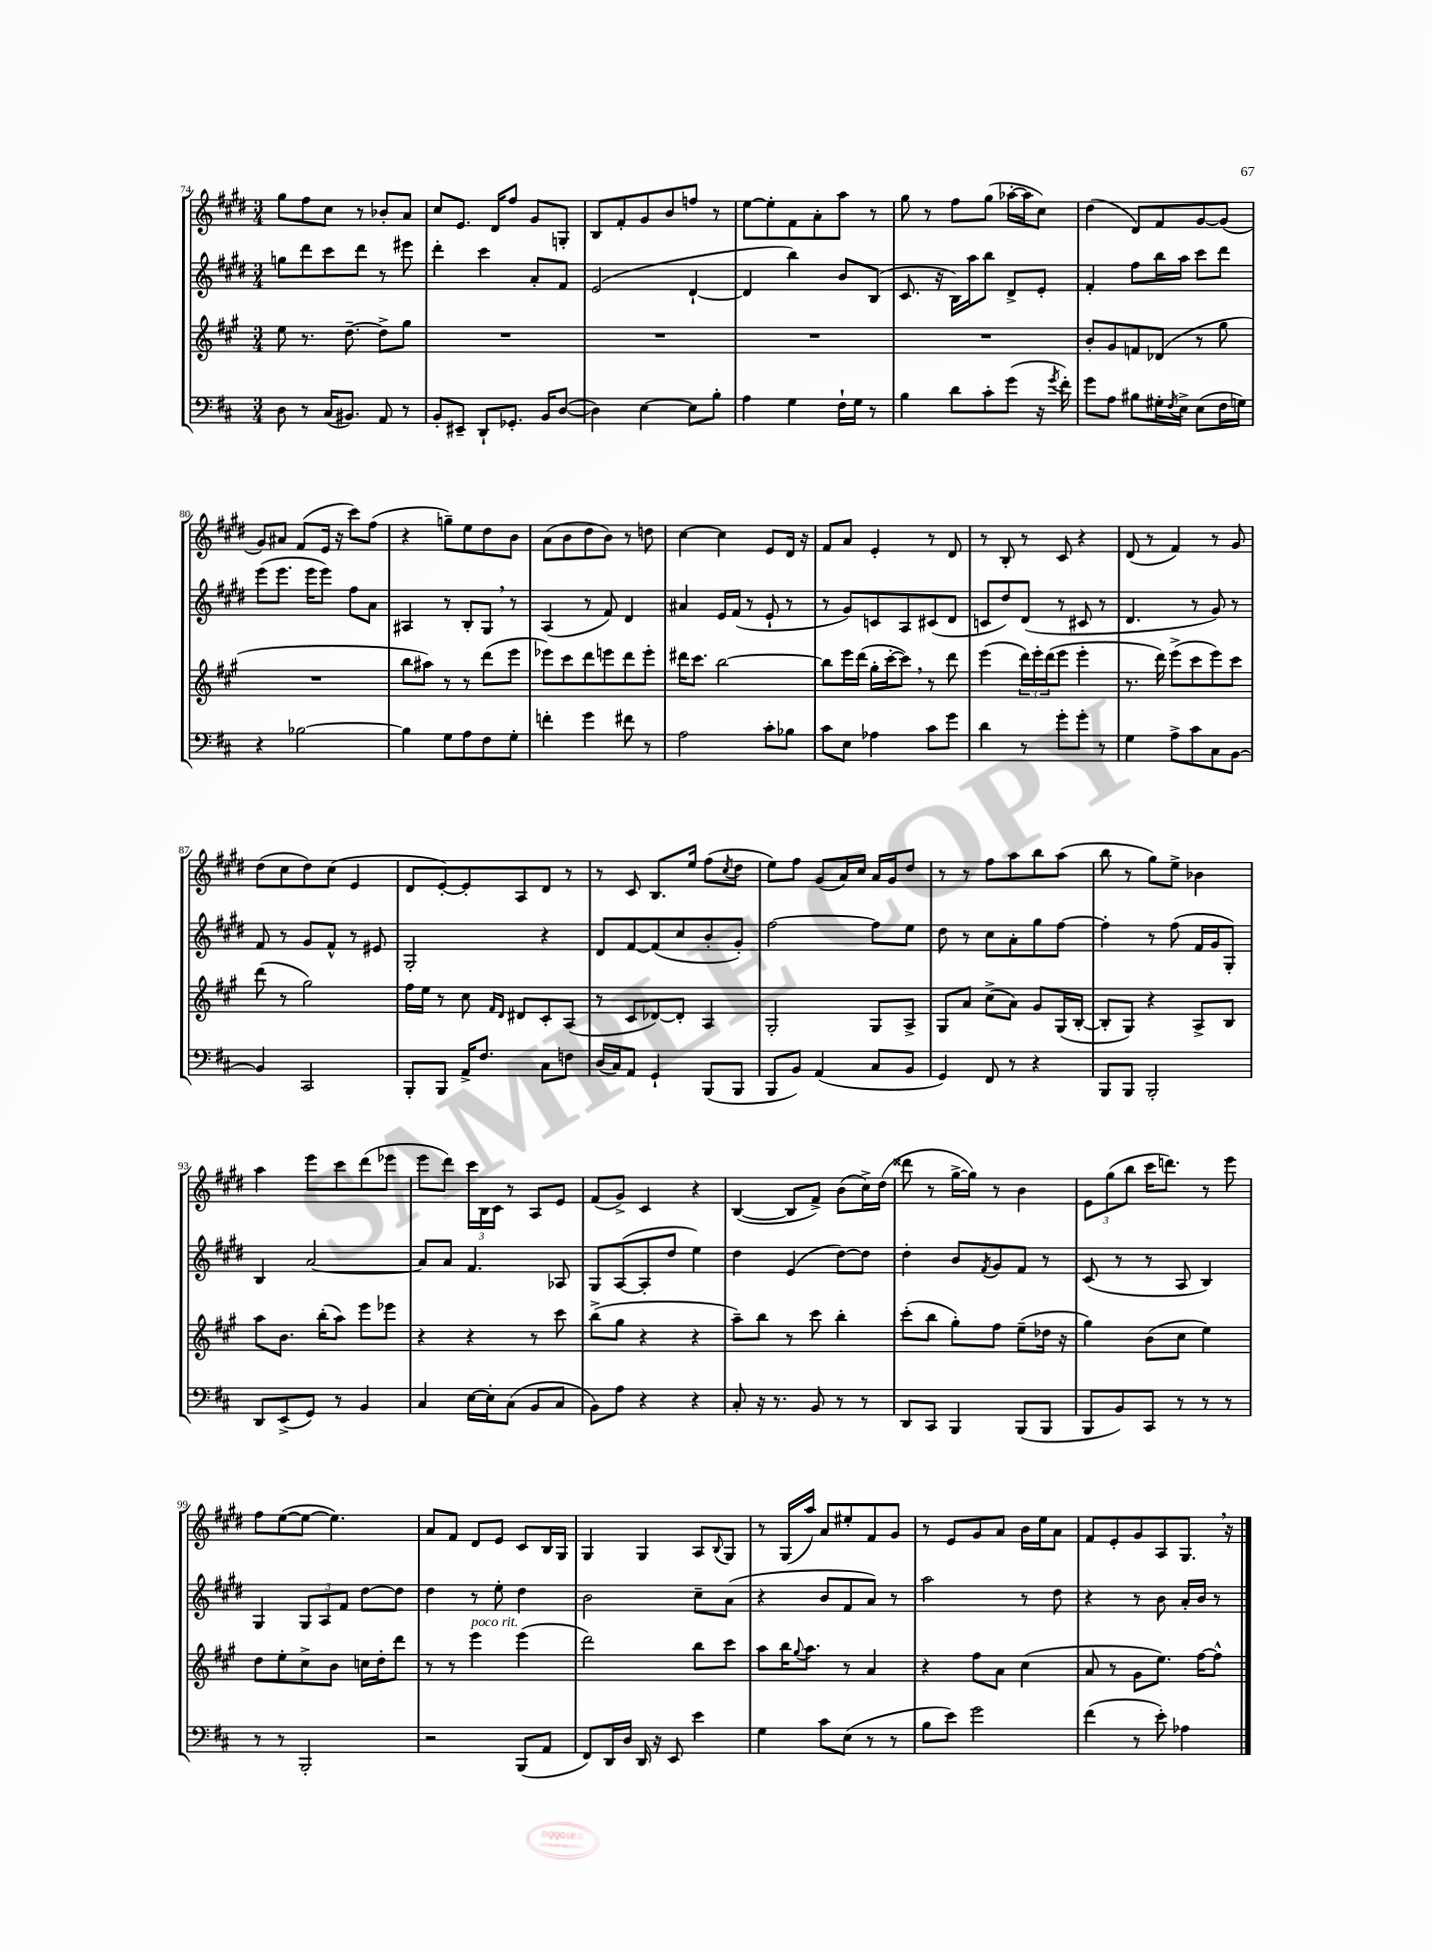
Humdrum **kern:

**kern	**kern	**kern	**kern
*staff4	*staff3	*staff2	*staff1
*clefF4	*clefG2	*clefG2	*clefG2
*k[f#c#]	*k[f#c#g#]	*k[f#c#g#d#]	*k[f#c#g#d#]
*M3/4	*M3/4	*M3/4	*M3/4
8D	8ee	8gg	8gg#
8r	8.r	8ddd#	8ff#
(16C#	.	8ccc#	8cc#
8.BB#)	[8.dd~	.	.
.	.	8ddd#	8r
8AA	8dd^]	8r	8b-'
8r	8gg#	8eee#	8a
=	=	=	=
8BB'	2.r	4ddd#'	8cc#
8EE#~	.	.	8.e
8DD`	.	4ccc#	.
.	.	.	16d#
8.GG-'	.	.	8ff#
.	.	8a'	8g#
16BB	.	.	.
([8D	.	8f#	8G'
=	=	=	=
4D])	2.r	(2e	8B
.	.	.	8f#'
[4E	.	.	8g#
.	.	.	8b
8E]	.	[4d#`	8ff
8B'	.	.	8r
=	=	=	=
4A	2.r	4d#]	[8ee
.	.	.	8ee']
4G	.	4bb)	8f#
.	.	.	8a'
16F#`	.	8b	8aa
16G	.	.	.
8r	.	(8B	8r
=	=	=	=
4B	2.r	8.c#	8gg#
.	.	.	8r
.	.	16r	.
8d	.	16B)	8ff#
.	.	16aa	.
8c#'	.	8bb	(8gg#
(8g	.	8d#^	[16aa-'
.	.	.	16aa-]
16r	.	8e'	8cc#)
8qg	.	.	.
16f#')	.	.	.
=	=	=	=
8g	8b'	4f#'	(4dd#
8A	8g#	.	.
8B#	8f	8ff#	8d#)
16G#'	(8d-	16bb	8f#
8qF#	.	.	.
16E^	.	16aa	.
(8E	8r	8ccc#	[8g#
16F#	8gg#	8ddd#	(8g#]
16G)	.	.	.
=	=	=	=
4r	2.r	(8eee	8g#)
.	.	8.eee	8a#
[2B-	.	.	(8f#
.	.	16eee	.
.	.	8eee)	16e
.	.	.	16r
.	.	8ff#	8ccc#)
.	.	8a	(8ff#
=	=	=	=
4B-]	8bb	4A#	4r
.	8aa#)	.	.
8G	8r	8r	8gg~)
8A	8r	8B'	8ee
8F#	(8ddd	8G#	8dd#
8G'	8eee	8r	8b
=	=	=	=
4f'	8eee-)	(4A	(8a
.	8ccc#	.	8b
4g	8ddd	8r	8dd#
.	8eee	8f#)	8b)
8f#	8ddd	4d#	8r
8r	8eee'	.	8dd
=	=	=	=
2A	16ddd#	4a#	[4cc#
.	8.ccc#	.	.
.	[2bb	16e	4cc#]
.	.	(16f#	.
.	.	8r	.
8c#'	.	8e`	8e
8B-	.	8r	16d#
.	.	.	16r
=	=	=	=
8c#	8bb]	8r	8f#
8E	16eee	8g#)	8a
.	(16ddd	.	.
4A-	16gg#'	8c	4e'
.	[16ccc#'	.	.
.	8ccc#])	8A	.
8c#	8r	(8c#	8r
8g	8ddd	8d#	8d#
=	=	=	=
4d	(4eee	8c	8r
.	.	8dd#)	8B'
8r	24ddd)	(8d#	8r
.	24eee'	.	.
.	(24ddd	.	.
8g'	8eee	8r	8c#
8g'	4eee'	8c#	4r
8r	.	8r	.
=	=	=	=
4G	8.r	4.d#	(8d#
.	.	.	8r
.	16ddd)	.	.
8A^	(8eee^	.	4f#)
8c#	8ccc#	8r	.
8C#	8eee)	8g#)	8r
[8BB	8ccc#	8r	8g#
=	=	=	=
4BB]	(8ddd	8f#	(8dd#
.	8r	8r	8cc#
2CC#	2gg#)	8g#	8dd#)
.	.	8f#^^	(8cc#
.	.	8r	4e
.	.	8e#	.
=	=	=	=
8BBB'	16ff#	2G#'	8d#
.	16ee	.	.
8BBB	8r	.	[8e')
16AA^	8cc#	.	8e']
8.F#	.	.	.
.	16qqf#	.	.
.	16qqd	.	.
.	8d#	.	8A
8C#	8c#'	4r	8d#
8F	(8A	.	8r
=	=	=	=
(16D	8r	8d#	8r
16C#)	.	.	.
8AA	8c#	[8f#	8c#
4GG`	[8d-)	(8f#]	8.B
.	8d-']	8cc#	.
.	.	.	16ee
(8BBB	4A	8b'	(8ff#
.	.	.	8qcc#
8BBB	.	8g#')	8dd#
=	=	=	=
8BBB	2G#'	[2ff#	8ee)
8BB)	.	.	8ff#
(4AA	.	.	(8g#
.	.	.	16a)
.	.	.	16cc#
8C#	8G#	8ff#]	16a
.	.	.	16g#
8BB	8A^	8ee	8dd#
=	=	=	=
4GG)	8G#	8dd#	8r
.	8a	8r	8r
8FF#	(8cc#^	8cc#	8ff#
8r	8a)	8a'	8aa
4r	8g#	8gg#	8bb
.	(16G#	[8ff#	(8aa
.	[16B'	.	.
=	=	=	=
8BBB	8B']	4ff#']	8bb
8BBB	8G#)	.	8r
2BBB'	4r	8r	8gg#)
.	.	(8ff#	8ee^
.	8A^	16f#	4b-
.	.	16g#	.
.	8B	8G#')	.
=	=	=	=
8DD	8aa	4B	4aa
(8EE^	8.b	.	.
8GG)	.	[2a	8eee
.	(16bb'	.	.
8r	8aa)	.	8ccc#
4BB	8eee	.	(8ddd#
.	8eee-	.	8eee-
=	=	=	=
4C#	4r	8a]	8eee
.	.	8a	8ddd#)
[16E	4r	4.f#	24ccc#
.	.	.	24B
16E']	.	.	.
.	.	.	24c#
(8C#	.	.	8r
8BB	8r	.	8A
8C#	8ccc#	8A-	8e
=	=	=	=
8BB)	(8bb^	8G#	(8f#
8A	8gg#	([8A	8g#^)
4r	4r	8A']	4c#
.	.	8dd#	.
4r	4r	4ee)	4r
=	=	=	=
8C#'	8aa~)	4dd#	([4B
16r	8bb	.	.
8.r	.	.	.
.	8r	(4e	8B]
8BB	8ccc#	.	8f#^)
8r	4bb'	[8dd#)	(8b
8r	.	8dd#]	16cc#^)
.	.	.	(16dd#
=	=	=	=
8DD	(8ccc#'	4dd#'	8ddd##
8CC#	8bb	.	8r
4BBB	8gg#')	8b	[16gg#^
.	.	.	16gg#])
.	.	8qf#	.
.	8ff#	8g#	8r
(8BBB	(8ee~	8f#	4b
8BBB	16dd-	8r	.
.	16r	.	.
=	=	=	=
8BBB	4gg#)	(8c#	12e
.	.	.	(12gg#
8BB)	.	8r	.
.	.	.	12bb
8CC#	(8b	8r	16ccc#
.	.	.	8.ddd)
8r	8cc#	8A	.
8r	4ee)	4B)	8r
8r	.	.	8eee
=	=	=	=
8r	8dd	4G#	8ff#
8r	8ee'	.	([8ee
2BBB'	8cc#^	12G#	8ee_
.	.	12A	.
.	8b	.	4.ee])
.	.	12f#	.
.	16cc	[8dd#	.
.	16dd'	.	.
.	8ddd	8dd#]	.
=	=	=	=
2r	8r	4dd#	8a
.	8r	.	8f#
.	4eee	8r	8d#
.	.	8ee'	8e
(8BBB	(4eee	4dd#	8c#
8AA	.	.	16B
.	.	.	16G#
=	=	=	=
8FF#)	2ddd)	2b	4G#
16DD	.	.	.
16D	.	.	.
16DD	.	.	4G#
16r	.	.	.
8EE	.	.	.
4e	8bb	8cc#~	8A
.	.	.	8qqB
.	8ccc#	(8a	8G#
=	=	=	=
4G	8aa	4r	8r
.	16bb	.	(16G#
.	8qqgg#	.	.
.	8.aa	.	16aa)
8c#	.	8b	8a
(8E	8r	8f#	8ee#'
8r	4a	8a)	8f#
8r	.	8r	8g#
=	=	=	=
8B	4r	2aa	8r
8e)	.	.	8e
2g	8ff#	.	8g#
.	8a	.	8a
.	(4cc#	8r	16b
.	.	.	16ee
.	.	8dd#	8a
=	=	=	=
(4f#	8a	4r	8f#
.	8r	.	8e'
8r	8g#	8r	8g#
8e')	8.ee)	8b	8A
4A-	.	16a'	8.G#
.	[16ff#	16b	.
.	8ff#^^]	8r	.
.	.	.	16r
==	==	==	==
*-	*-	*-	*-
